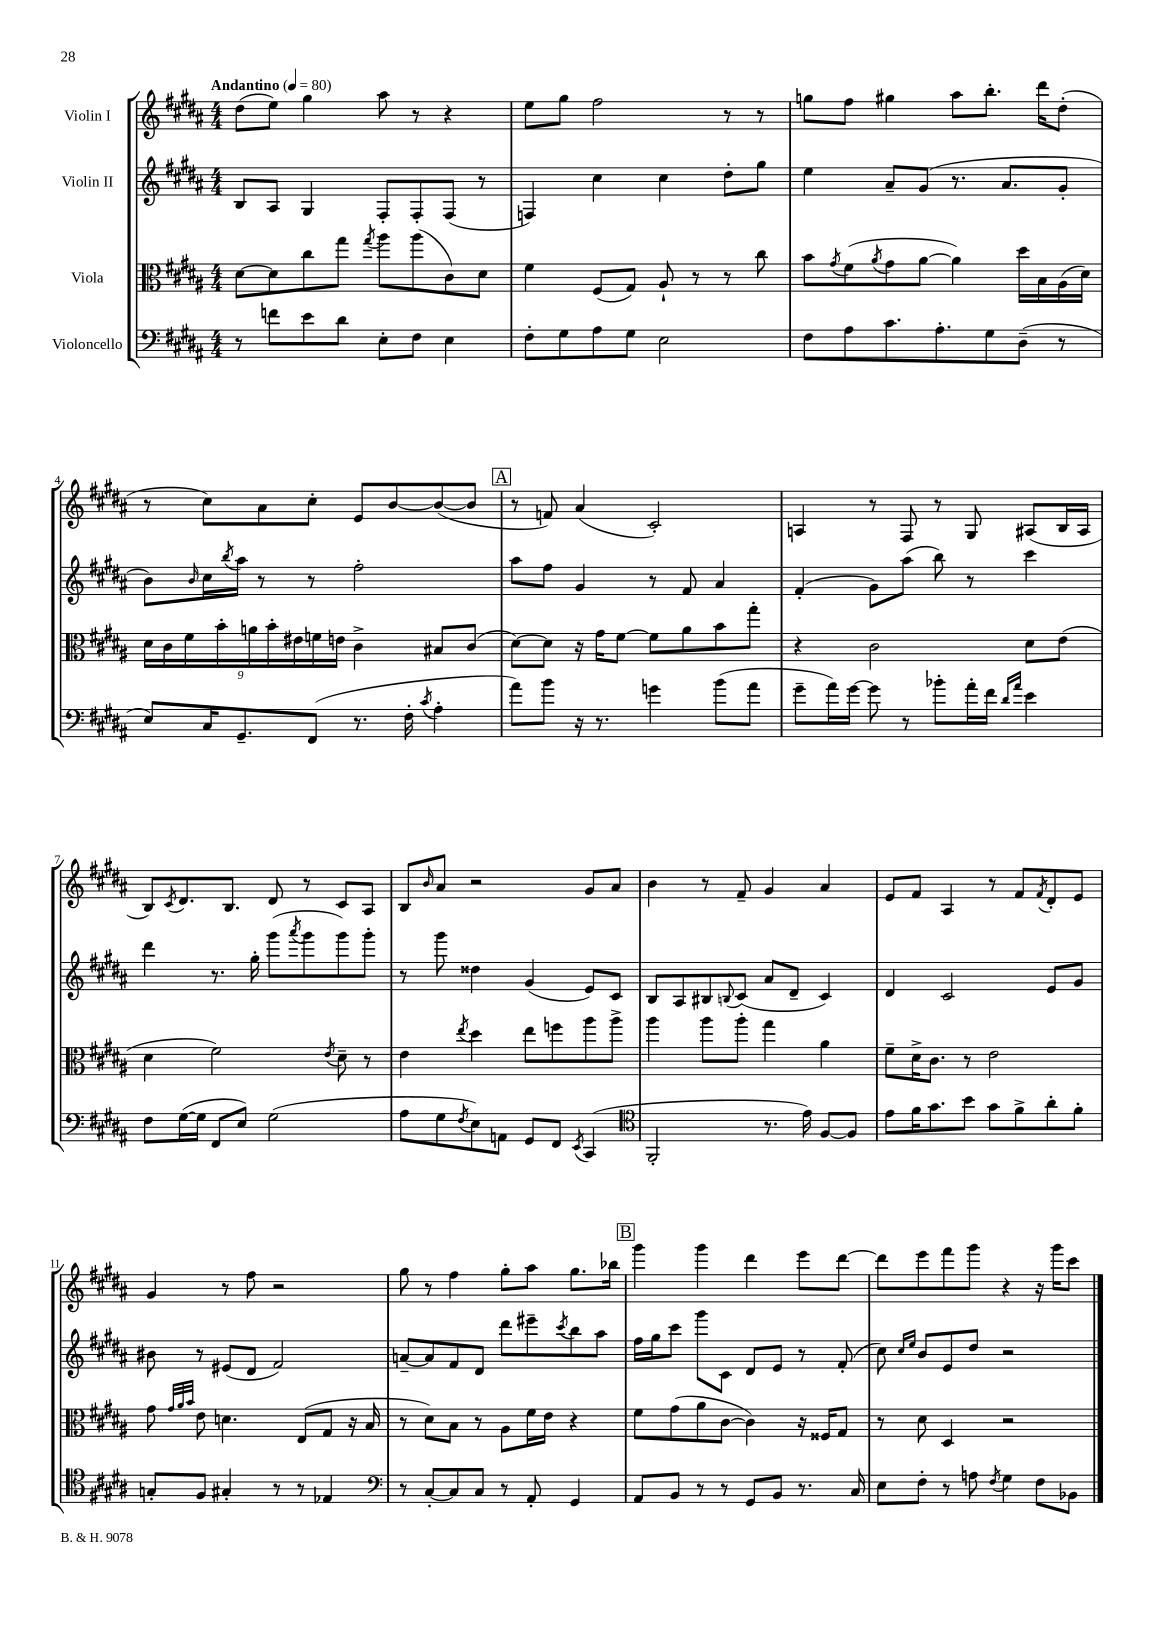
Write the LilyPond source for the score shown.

<<
\new StaffGroup <<
\new Staff = "s0" \with { instrumentName = "Violin I" } {
    \clef treble \key b \major \numericTimeSignature \time 4/4 \tempo "Andantino" 4 = 80
    dis''8( e''8) gis''4 ais''8 r8 r4 |
    e''8 gis''8 fis''2 r8 r8 |
    g''8 fis''8 gis''4 ais''8 b''8.-. dis'''16 dis''8-.( |
    r8 cis''8) ais'8 cis''8-. e'8 b'8~ b'8~( b'8 |
    \mark \markup { \box "A" } r8 f'8) ais'4( cis'2-.) |
    a4 r8 fis8 r8 gis8 ais8( b16 ais16 |
    b8) \acciaccatura { cis'8 } dis'8. b8. dis'8 r8 cis'8 ais8 |
    b8 \grace { b'16 } ais'8 r2 gis'8 ais'8 |
    b'4 r8 fis'8-- gis'4 ais'4 |
    e'8 fis'8 ais4 r8 fis'8 \acciaccatura { fis'8 } dis'8-. e'8 |
    gis'4 r8 fis''8 r2 |
    gis''8 r8 fis''4 gis''8-. ais''8 gis''8. bes''16 |
    \mark \markup { \box "B" } gis'''4 gis'''4 dis'''4 e'''8 dis'''8~ |
    dis'''8 e'''8 fis'''8 gis'''8 r4 r16 gis'''16 cis'''8 \bar "|." |
}
\new Staff = "s1" \with { instrumentName = "Violin II" } {
    \clef treble \key b \major \numericTimeSignature \time 4/4
    b8 ais8 gis4 fis8-. fis8-. fis8( r8 |
    f4) cis''4 cis''4 dis''8-. gis''8 |
    e''4 ais'8-- gis'8( r8. ais'8. gis'8-. |
    b'8) \grace { b'16 } cis''16 \acciaccatura { b''8 } ais''16 r8 r8 fis''2-. |
    \mark \markup { \box "A" } ais''8 fis''8 gis'4 r8 fis'8 ais'4 |
    fis'4-.( gis'8) ais''8( b''8) r8 cis'''4 |
    dis'''4 r8. gis''16-. gis'''8( \acciaccatura { ais'''8 } gis'''8 gis'''8) gis'''8-. |
    r8 gis'''8 disis''4 gis'4( e'8) cis'8 |
    b8 ais8 bis8 \appoggiatura { b8 } cis'8( ais'8 dis'8-- cis'4) |
    dis'4 cis'2 e'8 gis'8 |
    bis'8 r8 eis'8( dis'8 fis'2) |
    a'8~-- a'8 fis'8 dis'8 dis'''8 eis'''8-- \acciaccatura { cis'''8 } b''8 ais''8 |
    \mark \markup { \box "B" } fis''16 gis''16 cis'''8 gis'''8 cis'8 dis'8 e'8 r8 fis'8-.( |
    cis''8) \grace { cis''16 e''16 } b'8 e'8 dis''8 r2 \bar "|." |
}
\new Staff = "s2" \with { instrumentName = "Viola" } {
    \clef alto \key b \major \numericTimeSignature \time 4/4
    dis'8~ dis'8 cis''8 gis''8 \acciaccatura { gis''8 } ais''8 ais''8( cis'8) dis'8 |
    fis'4 fis8( gis8) ais8-! r8 r8 cis''8 |
    b'8 \acciaccatura { gis'8 } fis'8( \acciaccatura { ais'8 } gis'8 ais'8~ ais'4) dis''16 b16 ais16( dis'16) |
    \tuplet 9/8 { dis'16 cis'16 fis'16 b'16-. a'16 b'16-. eis'16 f'16 e'16 } cis'4-> bis8 cis'8( |
    \mark \markup { \box "A" } dis'8~) dis'8 r16 gis'16 fis'8~ fis'8 ais'8 b'8 gis''8-. |
    r4 cis'2 dis'8 e'8( |
    dis'4 fis'2) \acciaccatura { e'8 } dis'8-- r8 |
    e'4 \acciaccatura { e''8 } dis''4 e''8 f''8 ais''8 ais''8-> |
    ais''4 ais''8 ais''8-. gis''4 ais'4 |
    fis'8-- dis'16-> cis'8. r8 e'2 |
    gis'8 \grace { gis'32 ais'32 b'32 } e'8 d'4. e8( gis8 r16 b16 |
    r8 dis'8) b8 r8 ais8 fis'16 e'16 r4 |
    \mark \markup { \box "B" } fis'8 gis'8( ais'8 cis'8~ cis'4) r16 fisis16 gis8 |
    r8 dis'8 dis4 r2 \bar "|." |
}
\new Staff = "s3" \with { instrumentName = "Violoncello" } {
    \clef bass \key b \major \numericTimeSignature \time 4/4
    r8 f'8 e'8 dis'8 e8-. fis8 e4 |
    fis8-. gis8 ais8 gis8 e2 |
    fis8 ais8 cis'8. ais8.-. gis8 dis8--( r8 |
    e8) cis16 gis,8.-- fis,8( r8. fis16-. \acciaccatura { cis'8 } ais4-. |
    \mark \markup { \box "A" } ais'8) b'8 r16 r8. g'4 b'8( ais'8 |
    gis'8-- ais'16) gis'16~ gis'8 r8 bes'8-. ais'16-. fis'16 \grace { dis'16 ais'16 } e'4 |
    fis8 gis16~( gis16 fis,8 e8) gis2( |
    ais8 gis8 \acciaccatura { fis8 } e8) a,8 gis,8 fis,8 \acciaccatura { e,8 } cis,4( |
    \clef tenor fis,2-. r8. e'16) fis8~ fis8 |
    e'8 fis'16 gis'8. b'8 gis'8 fis'8-> ais'8-. fis'8-. |
    g8-. fis8 gis4-. r8 r8 ees4 |
    \clef bass r8 cis8~-. cis8 cis8 r8 ais,8-. gis,4 |
    \mark \markup { \box "B" } ais,8 b,8 r8 r8 gis,8 b,8 r8. cis16 |
    e8 fis8-. r8 a8 \acciaccatura { fis8 } gis4 fis8 bes,8 \bar "|." |
}
>>
>>
